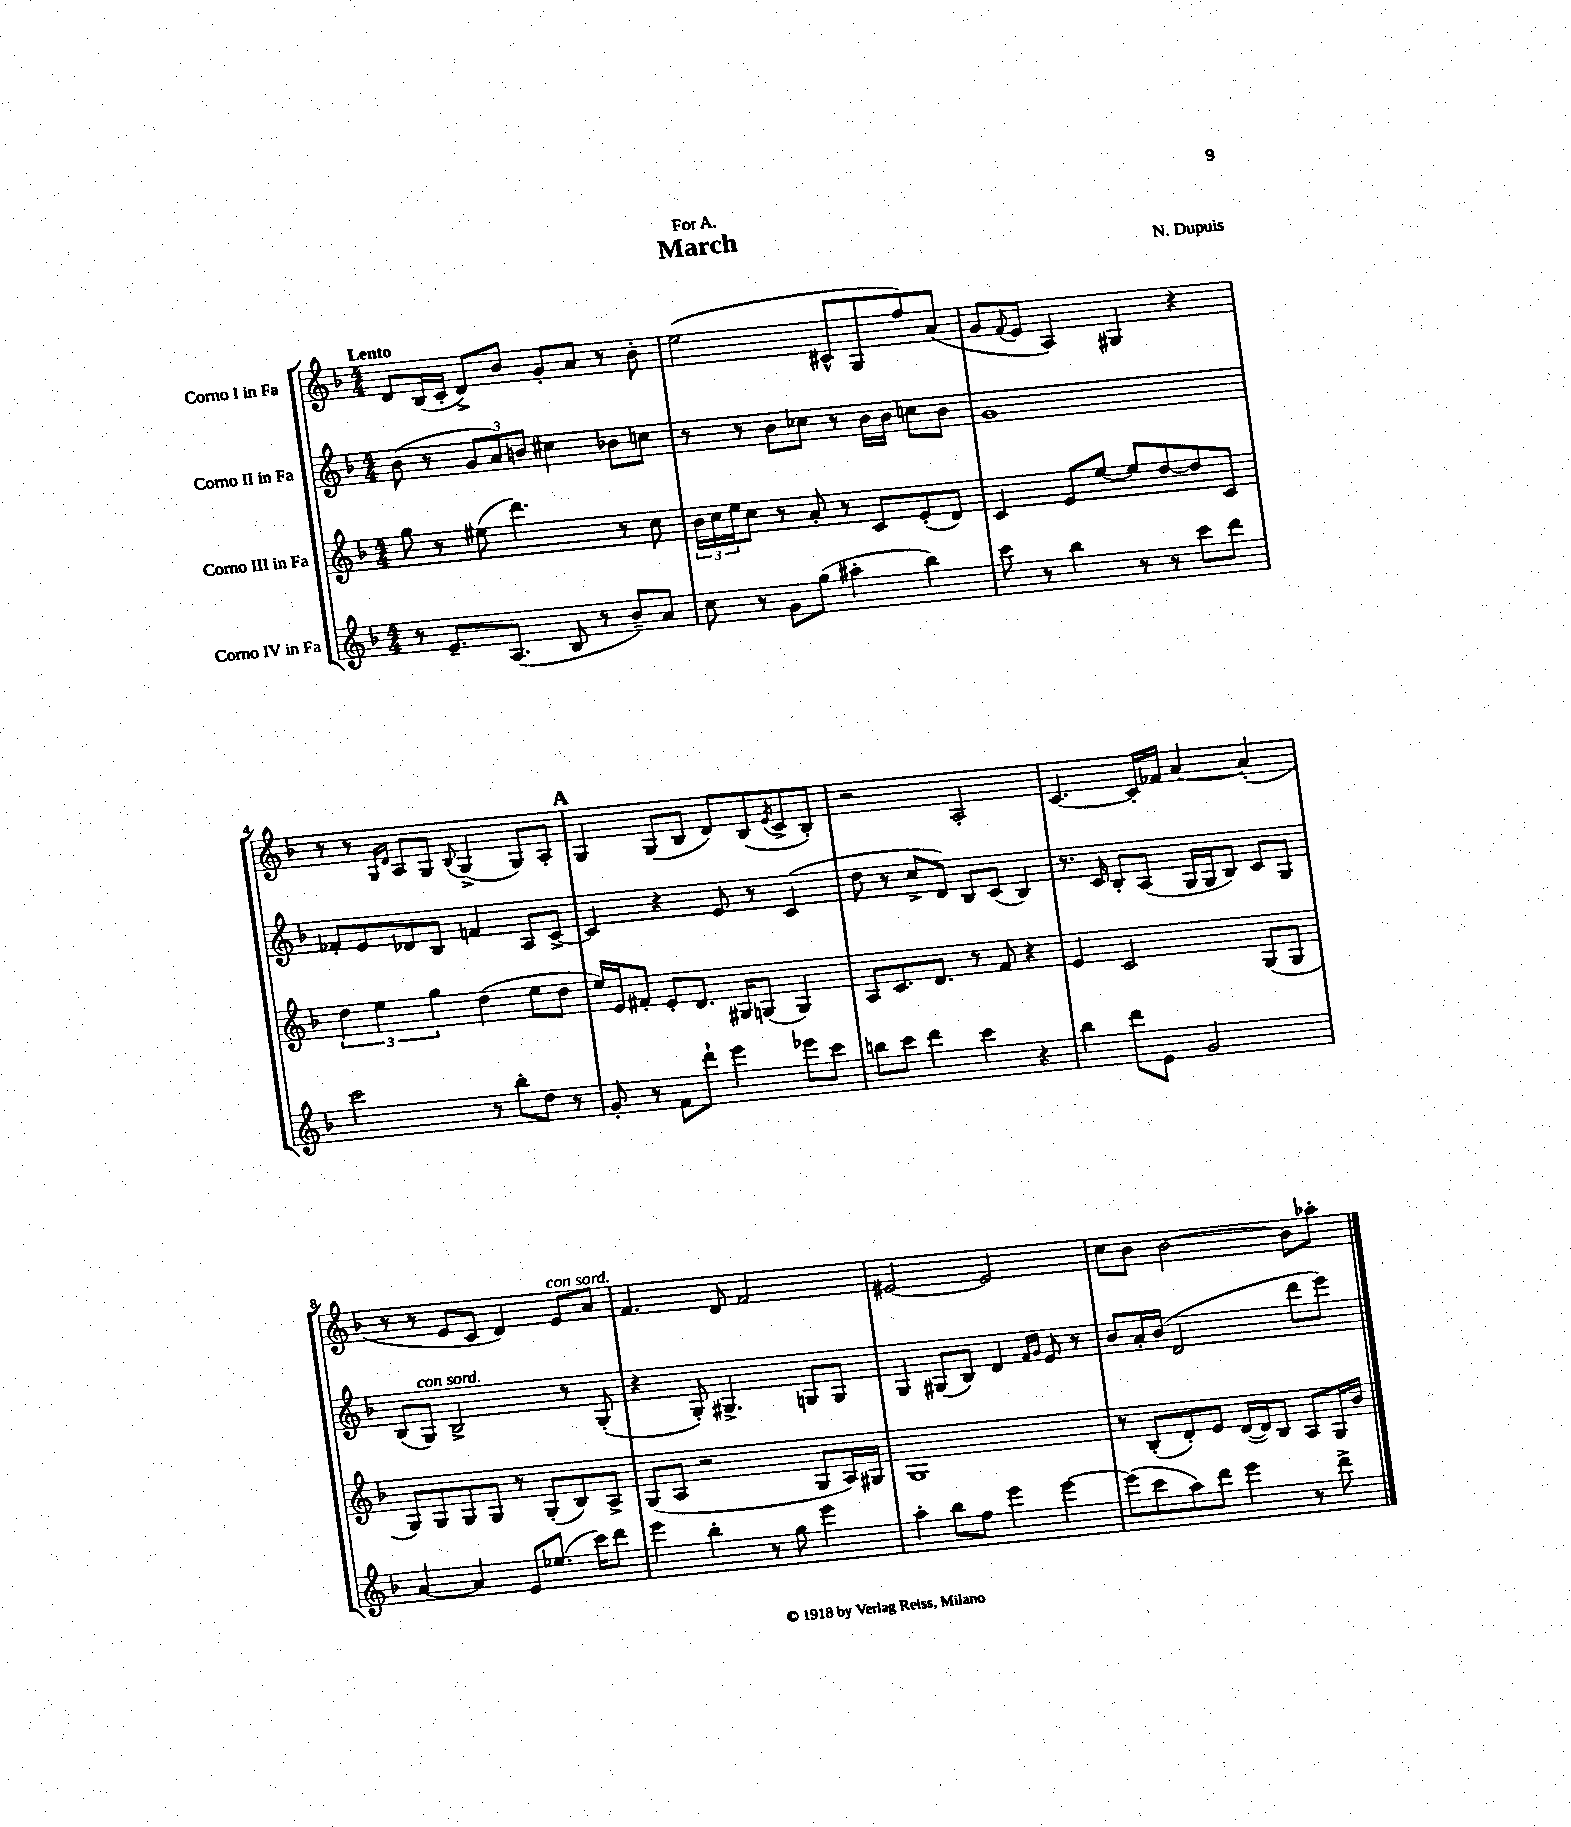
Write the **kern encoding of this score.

**kern	**kern	**kern	**kern
*part4	*part3	*part2	*part1
*staff4	*staff3	*staff2	*staff1
*I"Corno IV in Fa	*I"Corno III in Fa	*I"Corno II in Fa	*I"Corno I in Fa
*clefG2	*clefG2	*clefG2	*clefG2
*k[b-]	*k[b-]	*k[b-]	*k[b-]
*M4/4	*M4/4	*M4/4	*M4/4
=1	=1	=1	=1
!	!	!	!LO:TX:a:B:t=Lento
8r	8gg\	(8b-\	8d/L
8.e~/L	8r	8r	(16B-/L
.	.	.	16c'/JJ
.	(8ee#X\	12g/L	8d^/L)
(8.A/J	.	.	.
.	.	12a/)	.
.	4.ddd\)	.	8b-/J
.	.	12bn/J	.
8B-/	.	4cc#X\	8g'/L
8r	.	.	8a/J
8b-~/L)	8r	8b-X\L	8r
8a/J	8cc\	8ccn\J	8b-'\
=2	=2	=2	=2
8cc\	24b-\LL	8r	(2ee\
.	24cc\	.	.
.	24ee\J	.	.
8r	8cc\J	8r	.
8g\L	8r	8b-\L	.
(8gg\J	8a'/	8cc-X\J	.
4aa#X'\	8r	8r	8c#X^^/L
.	8c/L	16b-\LL	8G/
.	.	16b-\JJ	.
4bb-\)	(8e'/	8ccn\L	8ff/)
.	8d/J)	8b-\J	(8a/J
=3	=3	=3	=3
8ccc\	4c/	1g	8g/L
.	.	.	8qqf/
8r	.	.	8e/J
4bb-\	8e/L	.	4A/)
.	[8ee/J	.	.
8r	8ee/L]	.	4G#X/
8r	[8dd/	.	.
8ccc\L	8dd/]	.	4r
8ddd\J	8c/J	.	.
!!LO:LB:g=z
=4	=4	=4	=4
2ccc\	6dd\	8f-X'/L	8r
.	.	8e/	8r
.	6ee\	.	.
.	.	.	16qqG/LL
.	.	.	16qqd/JJ
.	.	8d-X/	8A/L
.	6gg\	.	.
.	.	8B-/J	8G/J
.	.	.	8qqB-/
8r	(4dd\	4fn/	(4G^/
8bb-'\L	.	.	.
8dd\J	8ee\L	8A/L	8G/L)
8r	8dd\J	[8c^/J	8A'/J
!!LO:REH:place=s1:t=A
=5	=5	=5	=5
8g'/	16ee/LL)	4c/]	4G/
.	16e/J	.	.
8r	8f#X'/J	.	.
8f\L	8e'/L	4r	(8G/L
8ddd`\J	8.d/J	.	8B-/J
4eee\	.	8e/	8d/L)
.	16G#X/KL	.	.
.	(8Gn/J	8r	(8B-/
.	.	.	8qe/
8eee-X\L	4G/)	(4c/	8c^/
8ccc\J	.	.	8B-'/J)
=6	=6	=6	=6
8bbn\L	8A/L	8dd\	2r
8ccc\J	8.c/	8r	.
4ddd\	.	8cc^/L	.
.	8.d/J	.	.
.	.	8d/J)	.
4ccc\	8r	8B-/L	2A'/
.	8f/	(8c/J	.
4r	4r	4B-/)	.
=7	=7	=7	=7
4bb-\	4e/	8.r	[4.c/
.	.	16c/	.
8ddd\L	2c/	8B-'/L	.
8e\J	.	(8A/J	16c'/LL]
.	.	.	16f-X/JJ
2g/	.	16G/LL	[4a/
.	.	16G/J	.
.	.	8B-/J)	.
.	(8G/L	8c/L	(4a'/]
.	8G/J	8G/J	.
!!LO:LB:g=z
=8	=8	=8	=8
[4a/	8G/L)	(8B-/L	8r
!	!	!LO:TX:a:i:t=con sord.	!
.	8G/	8G/J)	8r
4a/]	8G/	2B-^/	8e/L
.	8G/J	.	8c/J
8e/L	8r	.	4d/)
(8.ee-X/J	(8G'/L	.	.
!	!	!	!LO:TX:a:i:t=con sord.
.	8B-/)	8r	8e/L
16ccc\KL)	.	.	.
8ddd\J	8A^/J	(8G'/	8a/J
=9	=9	=9	=9
4eee\	(8G/L	4r	4.f/
.	8A/J	.	.
4bb-'\	2r	8G'/)	.
.	.	4.G#X^/	8d/
8r	.	.	2f/
8gg\	.	.	.
4eee\	8G/L	8Gn/L	.
.	16A/L)	8G/J	.
.	16G#X/JJ	.	.
=10	=10	=10	=10
4aa'\	1G	4G/	[2e#X/
8bb-\L	.	(8G#X/L	.
8ff\J	.	8B-/J)	.
4eee\	.	4d/	2e#/]
.	.	16qqf/LL	.
.	.	16qqg/JJ	.
[4eee\	.	8e/	.
.	.	8r	.
=11	=11	=11	=11
(8eee\L]	8r	8b-/L	8cc\L
8ccc\	(8B-'/L	16a'/L	8b-\J
.	.	(16b-/JJ	.
8aa\)	8d'/)	2d/	[2b-\
8ddd\J	8e/J	.	.
4eee\	([16d/LL	.	.
.	16d/J])	.	.
.	8B-/J	.	.
8r	8A/L	8ddd\L	8b-\L]
8ddd^\	16G/L	8eee\J)	8aa-X'\J
.	16b-/JJ	.	.
==	==	==	==
*-	*-	*-	*-
